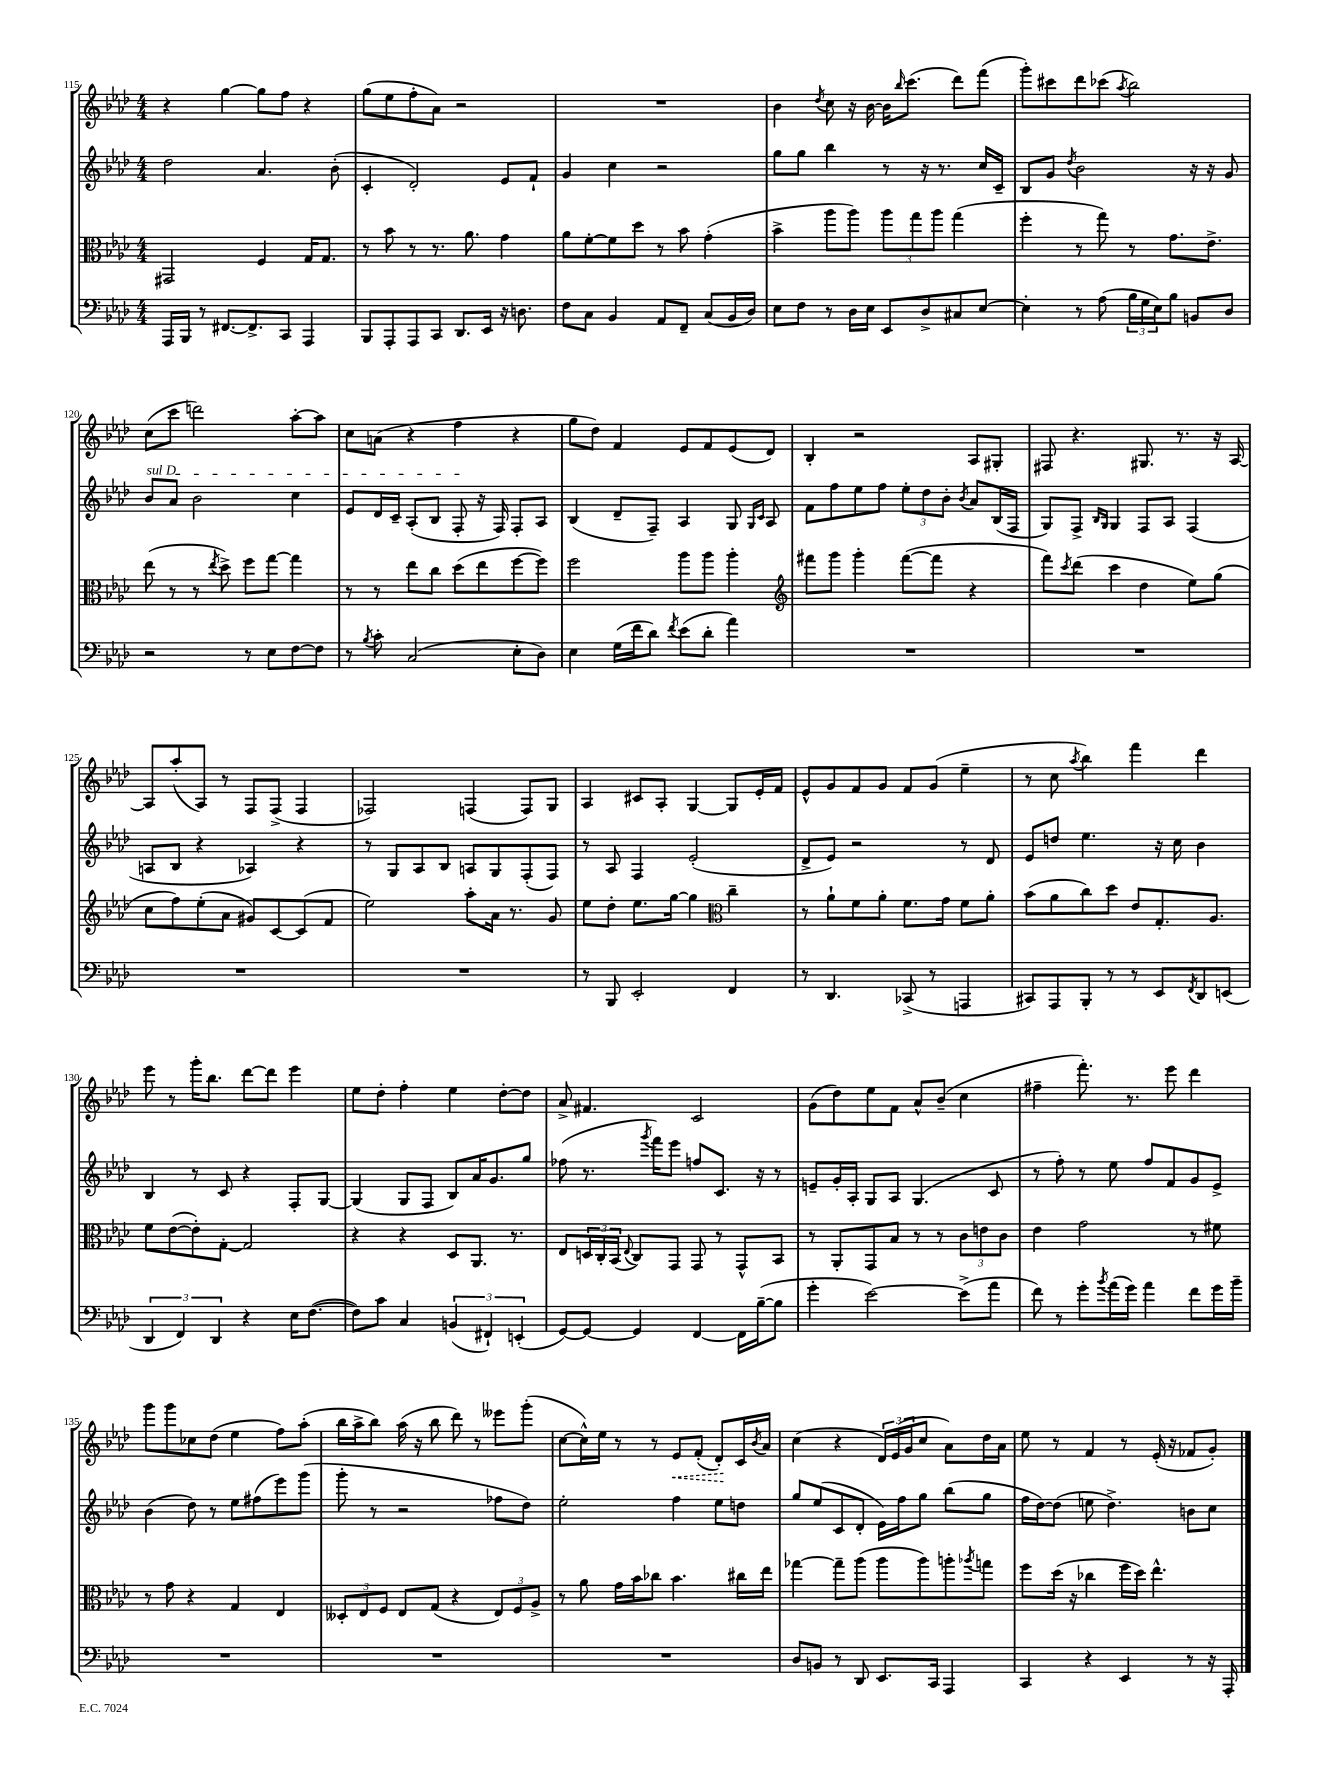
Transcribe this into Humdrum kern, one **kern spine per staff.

**kern	**kern	**kern	**kern	**dynam
*part4	*part3	*part2	*part1	*part1
*staff4	*staff3	*staff2	*staff1	*staff1
*clefF4	*clefC3	*clefG2	*clefG2	*
*k[b-e-a-d-]	*k[b-e-a-d-]	*k[b-e-a-d-]	*k[b-e-a-d-]	*
*M4/4	*M4/4	*M4/4	*M4/4	*
=115	=115	=115	=115	=115
16AAA-/LL	2GG#X/	2dd-\	4r	.
16BBB-/JJ	.	.	.	.
8r	.	.	.	.
[8.FF#X/L	.	.	[4gg\	.
8.FF#^/]	.	.	.	.
.	4F/	4.a-/	8gg\L]	.
8CC/J	.	.	8ff\J	.
4AAA-/	16G/KL	.	4r	.
.	8.G/J	.	.	.
.	.	(8b-'\	.	.
=116	=116	=116	=116	=116
8BBB-/L	8r	4c'/	(8gg\L	.
8AAA-'/	8b-\	.	8ee-\	.
8AAA-/	8r	2d-'/)	8ff'\	.
8CC/J	8.r	.	8a-\J)	.
8.DD-/L	.	.	2r	.
.	8.a-\	.	.	.
16EE-/Jk	.	.	.	.
16r	4g\	8e-/L	.	.
8.Dn\	.	.	.	.
.	.	8f`/J	.	.
=117	=117	=117	=117	=117
8F\L	8a-\L	4g/	1r	.
8C\J	[8f'\	.	.	.
4BB-/	8f\]	4cc\	.	.
.	8dd-\J	.	.	.
8AA-/L	8r	2r	.	.
8FF~/J	8b-\	.	.	.
(8C/L	(4g'\	.	.	.
16BB-/L	.	.	.	.
16D-/JJ)	.	.	.	.
=118	=118	=118	=118	=118
8E-\L	4b-^\	8gg\L	4b-\	.
8F\J	.	8gg\J	.	.
.	.	.	8qdd-/	.
8r	8aa-\L	4bb-\	8cc\	.
16D-\LL	8aa-\J)	.	16r	.
16E-\JJ	.	.	[16b-\	.
8EE-/L	12aa-\L	8r	16b-\KL]	.
.	.	.	16qqbb-/	.
.	.	.	(8.ccc\J	.
.	12gg\	.	.	.
8D-^/	.	16r	.	.
.	12aa-\J	.	.	.
.	.	8.r	.	.
8C#X/	(4gg\	.	8ddd-\L)	.
[8E-/J	.	16cc/LL	(8fff\J	.
.	.	16c~/JJ	.	.
=119	=119	=119	=119	=119
4E-'\]	4ff'\	8B-/L	8ggg'\L)	.
.	.	8g/J	8ccc#X\	.
.	.	8qdd-/	.	.
8r	8r	2b-\	8ddd-\	.
(8A-\	8gg\)	.	(8ccc-X\J	.
.	.	.	8qaa-/	.
24B-\LL	8r	.	2bb-\)	.
24G\	.	.	.	.
24E-\J)	.	.	.	.
8B-\J	8.g\L	.	.	.
8BBn/L	.	16r	.	.
.	8.e-^\J	16r	.	.
8D-/J	.	8g/	.	.
!!LO:LB:g=z
=120	=120	=120	=120	=120
!	!	!LO:TX:a:i:t=sul D	!	!
2r	(8ee-\	8b-/L	(8cc\L	.
.	8r	8a-/J	8ccc\J	.
.	8r	2b-\	2dddn\)	.
.	8qee-/	.	.	.
.	8dd-^\)	.	.	.
8r	8ff\L	.	.	.
8E-\L	[8gg\J	.	.	.
[8F\	4gg\]	4cc\	[8aa-'\L	.
8F\J]	.	.	8aa-\J]	.
=121	=121	=121	=121	=121
8r	8r	8e-/L	8cc\L	.
8qB-/	.	.	.	.
8c'\	8r	16d-/L	(8an\J	.
.	.	16c~/JJ	.	.
(2C/	8ee-\L	(8A-'/L	4r	.
.	8cc\J	8B-/J	.	.
.	(8dd-\L	8F'/	4ff\	.
.	8ee-\	16r	.	.
.	.	16F/)	.	.
8E-'\L	[8ff\	8F'/L	4r	.
8D-\J)	8ff\J])	8A-/J	.	.
=122	=122	=122	=122	=122
4E-\	2ff\	(4B-/	8gg\L	.
.	.	.	8dd-\J)	.
(16G\LL	.	8d-~/L	4f/	.
16f\J	.	.	.	.
8d-\J)	.	8F~/J)	.	.
8qf/	.	.	.	.
(8e-\L	8aa-\L	4A-/	8e-/L	.
8d-'\J	8aa-\J	.	8f/	.
4a-\)	4aa-'\	8G/	(8e-/	.
.	.	16qqG/LL	.	.
.	.	16qqc/JJ	.	.
.	.	8A-/	8d-/J)	.
=123	=123	=123	=123	=123
*	*clefG2	*	*	*
1r	8fff#X\L	8f\L	4B-'/	.
.	8ggg\J	8ff\	.	.
.	4ggg'\	8ee-\	2r	.
.	.	8ff\J	.	.
.	([8fff#\L	12ee-'\L	.	.
.	.	12dd-\	.	.
.	8fff#\J]	.	.	.
.	.	12b-'\J	.	.
.	.	8qb-/	.	.
.	4r	8a-/L	8A-/L	.
.	.	(16B-/L	8G#X'/J	.
.	.	16F/JJ	.	.
=124	=124	=124	=124	=124
1r	8fff\L)	8G/L)	8F#X/	.
.	8qccc/	.	.	.
.	(8ddd-\J	8F^/J	4.r	.
.	.	16qqB-/LL	.	.
.	.	16qqG/JJ	.	.
.	4ccc\	4G/	.	.
.	4dd-\	8F/L	8.G#X/	.
.	.	8A-/J	.	.
.	.	.	8.r	.
.	8ee-\L)	(4F/	.	.
.	(8gg\J	.	16r	.
.	.	.	[16A-/	.
!!LO:LB:g=z
=125	=125	=125	=125	=125
1r	8cc\L	8An/L	8A-/L]	.
.	8ff\)	8B-/J	(8aa-'/	.
.	(8ee-'\	4r	8A-/J)	.
.	8a-\J	.	8r	.
.	8g#X/L)	4A-X/)	8F/L	.
.	[8c/	.	(8F^/J	.
.	(8c/]	4r	4F/	.
.	8f/J	.	.	.
=126	=126	=126	=126	=126
1r	2ee-\)	8r	2F-X/)	.
.	.	8G/L	.	.
.	.	8A-/	.	.
.	.	8B-/J	.	.
.	8aa-'\L	8An/L	(4Fn/	.
.	16a-\Jk	8G/	.	.
.	8.r	.	.	.
.	.	(8F'/	8F/L)	.
.	8g/	8F/J)	8G/J	.
=127	=127	=127	=127	=127
8r	8ee-\L	8r	4A-/	.
8BBB-/	8dd-'\J	8A-/	.	.
2EE-'/	8.ee-\L	4F/	8c#X/L	.
.	.	.	8A-'/J	.
.	[16gg\Jk	.	.	.
.	4gg\]	(2e-'/	[4G/	.
*	*clefC3	*	*	*
4FF/	4cc~\	.	8G/L]	.
.	.	.	16e-'/L	.
.	.	.	16f/JJ	.
=128	=128	=128	=128	=128
8r	8r	8d-^/L	8e-^^/L	.
4.DD-/	8a-`\L	8e-/J)	8g/	.
.	8f\	2r	8f/	.
.	8a-'\J	.	8g/J	.
(8CC-X^/	8.f\L	.	8f/L	.
8r	.	.	(8g/J	.
.	16g\Jk	.	.	.
4AAAn/	8f\L	8r	4ee-~\	.
.	8a-'\J	8d-/	.	.
=129	=129	=129	=129	=129
8CC#X/L)	(8b-\L	8e-/L	8r	.
8AAA-/	8a-\	8ddn/J	8cc\	.
.	.	.	8qaa-/	.
8BBB-'/J	8cc\)	4.ee-\	4bb-\)	.
8r	8dd-\J	.	.	.
8r	8e-/L	.	4fff\	.
8EE-/L	8.G'/	16r	.	.
.	.	16cc\	.	.
8qFF/	.	.	.	.
8DD-/	.	4b-\	4ddd-\	.
.	8.A-/J	.	.	.
(8EEn/J	.	.	.	.
!!LO:LB:g=z
=130	=130	=130	=130	=130
6DD-/	8f\L	4B-/	8eee-\	.
.	([8e-\	.	8r	.
6FF/)	.	.	.	.
.	8e-'\])	8r	16ggg'\KL	.
.	.	.	8.bb-\J	.
6DD-/	.	.	.	.
.	[8G'\J	8c/	.	.
4r	2G/]	4r	[8ddd-\L	.
.	.	.	8ddd-\J]	.
16E-\KL	.	8F'/L	4eee-\	.
([8.F\J	.	.	.	.
.	.	[8G/J	.	.
=131	=131	=131	=131	=131
8F\L])	4r	(4G/]	8ee-\L	.
8c\J	.	.	8dd-'\J	.
4C/	4r	8G/L	4ff'\	.
.	.	8F/J	.	.
(6BBn/	8D-/L	8B-/L)	4ee-\	.
.	8.AA-/J	16a-/K	.	.
6FF#X`/)	.	.	.	.
.	.	8.g/	.	.
.	.	.	[8dd-'\L	.
.	8.r	.	.	.
(6EEn'/	.	.	.	.
.	.	8gg/J	8dd-\J]	.
=132	=132	=132	=132	=132
[8GG/L)	8E-/L	(8ff-X\	8a-^/	.
8GG/J_	24Dn/L	8.r	4.f#X/	.
.	24C'/	.	.	.
.	(24BB-/JJ	.	.	.
.	8qqE-/	.	.	.
4GG/]	8C/L)	.	.	.
.	.	8qggg/	.	.
.	.	16fff\KL)	.	.
.	8GG/J	8eee-\J	.	.
[4FF/	8GG/	8ffn/L	2c/	.
.	8r	8.c/J	.	.
16FF\LL]	8GG^^/L	.	.	.
([16B-~\J	.	16r	.	.
8B-\J]	8BB-/J	8r	.	.
=133	=133	=133	=133	=133
4g'\	8r	8en~/L	(8g\L	.
.	8AA-'/L	16g'/L	8dd-\)	.
.	.	16A-'/JJ	.	.
[2e-\)	8GG/	8G/L	8ee-\	.
.	8B-/J	8A-/J	8f\J	.
.	8r	(4.G/	8a-^^/L	.
.	8r	.	(8b-~/J	.
(8e-^\L]	12c\L	.	4cc\	.
.	12en\	.	.	.
8a-\J	.	8c/	.	.
.	12c\J	.	.	.
=134	=134	=134	=134	=134
8f\)	4e-\	8r	4ff#X~\	.
8r	.	8ff'\)	.	.
8g'\L	2g\	8r	8.fff'\)	.
8qb-/	.	.	.	.
(16a-\L	.	8ee-\	.	.
16g\JJ)	.	.	8.r	.
4a-\	.	8ff/L	.	.
.	.	8f/	8eee-\	.
8f\L	8r	8g/	4ddd-\	.
16g\L	8f#X\	8e-^/J	.	.
16b-~\JJ	.	.	.	.
!!LO:LB:g=z
=135	=135	=135	=135	=135
1r	8r	(4b-\	8ggg\L	.
.	8g\	.	8ggg\	.
.	4r	8dd-\)	8cc-X\	.
.	.	8r	(8dd-\J	.
.	4G/	8ee-\L	4ee-\	.
.	.	(8ff#X\	.	.
.	4E-/	8eee-\)	8ff\L)	.
.	.	(8ggg\J	(8aa-'\J	.
=136	=136	=136	=136	=136
1r	12D--X'/L	8ggg'\	16bb-\LL	.
.	.	.	16aa-^\J	.
.	12E-/	.	.	.
.	.	8r	8bb-\J)	.
.	12F/J	.	.	.
.	8E-/L	2r	(16aa-\	.
.	.	.	16r	.
.	(8G/J	.	8bb-\	.
.	4r	.	8ddd-\)	.
.	.	.	8r	.
.	12E-/L)	8ff-X\L	8eee--X\L	.
.	12F/	.	.	.
.	.	8dd-\J)	(8ggg'\J	.
.	12A-^/J	.	.	.
=137	=137	=137	=137	=137
1r	8r	2ee-'\	[8cc\L	.
.	8a-\	.	16cc^^\L])	.
.	.	.	16ee-\JJ	.
.	16g\LL	.	8r	.
.	16b-\J	.	.	.
.	8cc-X\J	.	8r	.
!	!	!	!	!LO:HP:b
.	4.b-\	4ff\	8e-/L	<
.	.	.	(8f'/J	.
.	.	8ee-\L	8d-'/L)	.
.	16cc#X\LL	8ddn\J	16c/L	[
.	.	.	8qb-/	.
.	16ee-\JJ	.	16a-/JJ	.
=138	=138	=138	=138	=138
8D-/L	[4gg-X\	8gg/L	(4cc\	.
8BBn/J	.	(8ee-/	.	.
8r	8gg-~\L]	8c/	4r	.
8DD-/	(8aa-\J	8d-'/J	.	.
8.EE-/L	8aa-\L	16e-\LL)	24d-/LL)	.
.	.	.	(24e-/	.
.	.	16ff\J	.	.
.	.	.	24g/J	.
.	8aa-\)	8gg\J	8cc/J	.
16CC/Jk	.	.	.	.
4AAA-/	8aan'\	(8bb-\L	8a-\L)	.
.	8qaa-X/	.	.	.
.	8ggn\J	8gg\J	16dd-\L	.
.	.	.	16a-\JJ	.
=139	=139	=139	=139	=139
4CC/	8ff\L	16ff\LL	8ee-\	.
.	.	[16dd-\J)	.	.
.	(16dd-\Jk	(8dd-\J]	8r	.
.	16r	.	.	.
4r	4cc-X\	8een\	4f/	.
.	.	4.dd-^\)	.	.
4EE-/	16ff\LL	.	8r	.
.	16dd-\JJ)	.	.	.
.	4.ee-^^\	.	(16e-'/	.
.	.	.	16r	.
8r	.	8bn\L	8f-X/L	.
16r	.	8cc\J	8g'/J)	.
16AAA-'/	.	.	.	.
==	==	==	==	==
*-	*-	*-	*-	*-
